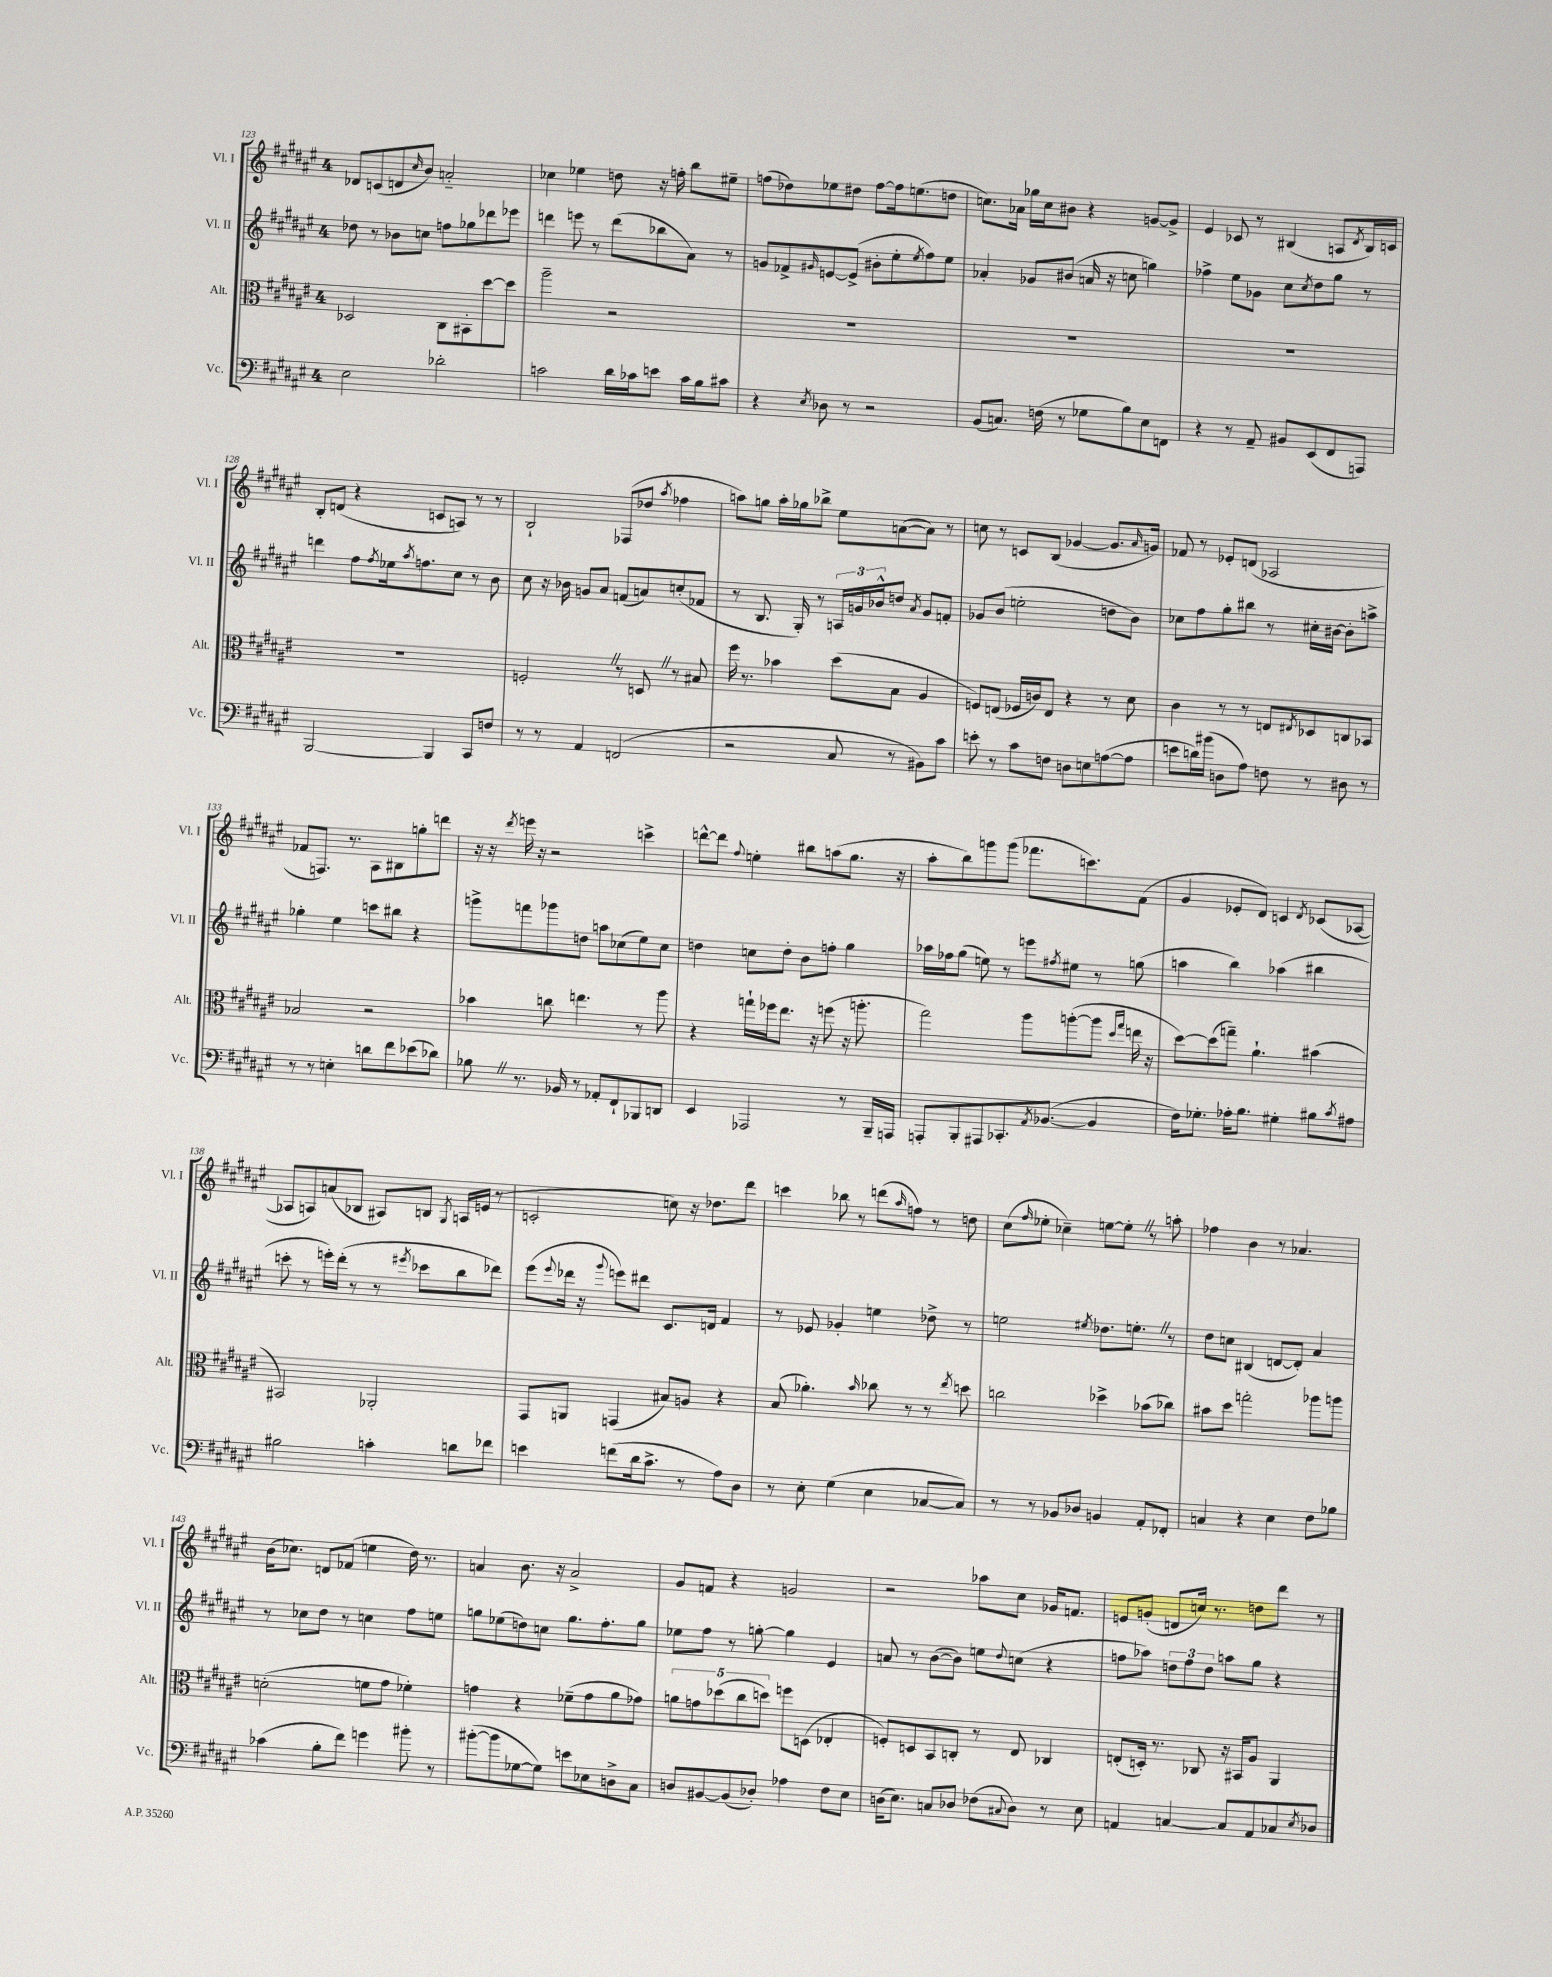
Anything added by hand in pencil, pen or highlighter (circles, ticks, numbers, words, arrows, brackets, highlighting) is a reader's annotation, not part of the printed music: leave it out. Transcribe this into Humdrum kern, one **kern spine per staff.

**kern	**kern	**kern	**kern
*staff4	*staff3	*staff2	*staff1
*clefF4	*clefC3	*clefG2	*clefG2
*k[f#c#g#d#a#e#]	*k[f#c#g#d#a#e#]	*k[f#c#g#d#a#e#]	*k[f#c#g#d#a#e#]
*M4/4	*M4/4	*M4/4	*M4/4
2E#	2D-	8dd-	8d-
.	.	8r	(8c
.	.	8b-	8d
.	.	.	16qqcc#
.	.	8cc	8b)
2d-'	8C#	8ff	2a'~
.	8BB#'	8gg-	.
.	[8dd#	8ddd-	.
.	8dd#]	8eee-	.
=	=	=	=
2c	2aa#~	4ddd	4cc-
.	.	8eee	4ee-
.	.	8r	.
16d#	2r	(8ddd	8dd
16c-	.	.	.
8e	.	8bb-	16r
.	.	.	16ff'
16c-	.	8a#)	8bb
16B	.	.	.
8c#	.	8r	8ee#~
=	=	=	=
4r	1r	8g	(8ff
.	.	8f-^	8dd-)
8qE#	.	16qqg#	.
8D-	.	[8e	8ee-
8r	.	(8e^]	8dd#
2r	.	8b#'	[8ff
.	.	8ee#'	16ff]
.	.	.	(8.ee
.	.	8qee#	.
.	.	8ff#)	.
.	.	8ee#	8dd
=	=	=	=
(8BB	1r	4a-'	8.cc)
8.C)	.	.	.
.	.	.	16a-
.	.	8g-	16gg-
(16F	.	.	16cc
8r	.	(8b#	8b#
8G-	.	16a	4r
.	.	16r	.
8B)	.	8cc	.
8E#	.	4gg)	[8g
8FF	.	.	8g^]
=	=	=	=
4r	1r	4ff-^	4e#
8r	.	8ee#	8c-
8AA#~	.	8g-	8r
8BB#	.	8cc#	(4B#
.	.	8qcc#	.
(8EE#	.	8dd#	.
8FF#	.	8gg#	8A
.	.	.	8qd#
8AAA)	.	8r	16B#)
.	.	.	16c
=	=	=	=
[2BBB	1r	4ddd	8B'
.	.	.	(8d
.	.	8ff#	4r
.	.	8qff#	.
.	.	16ee-	.
.	.	8qaa#	.
.	.	8.ff	.
4BBB]	.	.	8c
.	.	8cc#	8A)
8CC#	.	8r	8r
8F	.	8b	8r
=	=	=	=
8r	2F'	8cc#	2B`
8r	.	16r	.
.	.	16b-	.
4AA#	.	8g	.
.	.	8a#	.
(2FF	8r	(8f	(8F-
.	8D	8a)	8dd-
.	.	.	8qaa#
.	8r	(8cc'	4ff-
.	8B#	8f-	.
=	=	=	=
2r	16ff#	8r	8aa)
.	8.r	.	.
.	.	8.B	8gg
.	4b-	.	16aa'
.	.	16G#')	16gg-
.	.	8r	8bb-^
8C#	(8dd#	24A	8ee#
.	.	24g	.
.	.	24b-^^	.
8r	8B	8dd	([8a
.	.	8qa#	.
8BB#)	4A#	8g	8a])
8c#	.	8f'	8r
=	=	=	=
8e'	8F)	8g-	8cc
8r	(8E	(8b	8r
8c#	16F-	2ee'	8c
.	16c)	.	.
8F	8E	.	(8B
8D	4r	.	[4g-
8E	.	.	.
([8A	8r	8dd	8.g-]
8A]	8d#	8b)	.
.	.	.	16qqa#
.	.	.	16g)
=	=	=	=
8e	4c#	8cc-	8f-
16d)	.	8ff#	8r
(16b#	.	.	.
8D	8r	8gg#'	8e-'
8A#)	8r	8bb#	(8d
8F	8E	8r	2A-
.	8qE#	.	.
8r	8D-	16cc#'	.
.	.	[16b#	.
8D#	8C	8b#']	.
8r	8BB-	8aa^	.
=	=	=	=
8r	2B-	4gg-'	8f-
8r	.	.	8.F)
4E'	.	4ee#	.
.	.	.	8.r
8d	2r	8ccc	8A#
8f#	.	8bb#	8B#
(8e-	.	4r	8gg'
8d-)	.	.	8ddd
=	=	=	=
8B-	4b-	8ggg^	16r
.	.	.	16r
.	.	.	8qddd#
8.r	.	8fff	16eee
.	.	.	16r
.	8cc	8ggg-	2r
16BB-	.	.	.
8r	4.ee	8dd	.
8AA-'	.	8aa	.
8FF#`	.	(8cc-	.
8BBB-	8r	8ee#)	4ccc^
8DD	8aa#	8cc-	.
=	=	=	=
4EE#	4r	4dd	[8ddd^^
.	.	.	8ddd]
.	.	.	8qqff#
2AAA-	16gg`	8cc	4ee'
.	16ff-	.	.
.	8.ee#	8dd'	.
.	.	8b	8bb#
.	16r	.	.
.	(8ff	8ff'	(8aa
8r	16r	4gg#	8.gg#
.	8.aa'	.	.
16BBB~	.	.	.
16AAA	.	.	16r
=	=	=	=
8AAA'	2gg#)	16aa-	8aa#'
.	.	16ff-	.
8BBB'	.	(8gg#	8bb)
8AAA#	.	8ee)	8ggg
8.CC-'	.	8r	(8ggg
.	8aa#	8eee	8.fff-
8qAA#	.	.	.
([8.BB-	.	.	.
.	.	8qff#	.
.	([8aa'	8ee#	.
.	.	.	8.ccc)
4BB-]	8aa]	8r	.
.	16qqdd#	.	.
.	16qqgg#	.	.
.	16ee	(8gg	(8f#
.	16r	.	.
=	=	=	=
16F#)	[8dd#)	4aa	4g#
8.G-'	.	.	.
.	(8dd#]	.	.
16A-'	8gg~)	4bb)	8e-'
8.B	.	.	.
.	4.a#`	.	8d#)
4G#'	.	(4aa-	4c
.	.	.	8qd#
8B#	(4b#	4bb#	(8c-
8qc#	.	.	.
8A#	.	.	[8A-
=	=	=	=
2B#	2BB#)	8ccc'	8A-]
.	.	8r	8A)
.	.	16eee')	(8a
.	.	(16ddd#'	.
.	.	8r	8B-
4c'	2AA-'	8r	8A#)
.	.	8qeee#	.
.	.	8ccc-	8B
.	.	.	8qG#
8d	.	8bb	16A
.	.	.	(16e
8f-	.	8ddd-)	8r
=	=	=	=
4e	8GG#	(8eee#	2c'
.	.	8qqeee#	.
.	8AA	16ddd-	.
.	.	16r	.
.	.	8qqggg#	.
(8f	(4GG	8eee)	.
16d#	.	8ddd#	.
8.c#^	.	.	.
.	8B#)	8.c#	8cc)
8r	8A	.	16r
.	.	16d	8.dd-
8A#)	4r	4f#	.
8D#	.	.	8ddd#
=	=	=	=
8r	(8B	8r	4ccc
8E#'	4.a-')	8e-	.
(4G#	.	4g-'	8bb-
.	.	.	8r
.	16qqb	.	.
4E#	8cc-	4ee	(8ddd
.	.	.	16qqaa#
.	8r	.	8ff)
[8C-	8r	8dd-^	8r
.	8qee#	.	.
8C-])	8dd	8r	8dd
=	=	=	=
8r	2cc	2ee	(8cc#
.	.	.	16qqff#
8r	.	.	8ee-'
8BB-	.	.	4cc-~)
8D-	.	.	.
.	.	8qee#	.
4BB	4dd-^	8.dd-	[8ee
.	.	.	8ee']
.	.	8.ee'	.
8AA#'	(8b-	.	8r
8FF-'	8cc-)	8r	8aa'
=	=	=	=
4C	8b#	8dd#	4ff-
.	8dd#	8cc	.
4r	2gg'	(4B#	4b
4E#	.	[8d	8r
.	.	8d'])	4.a-
8F#	8aa-	4a#	.
8B-	8aa	.	.
=	=	=	=
(4c-	(2d'	8r	(16b
.	.	.	8.cc-)
.	.	8cc-	.
8B'	.	8dd#	8d
8f#)	.	8r	(8f-
4g	8f	4cc	4ee
.	8g#	.	.
8b#'	4f-')	8ff#	16dd#)
.	.	.	8.r
8r	.	8ee	.
=	=	=	=
([8b#'	4g	8gg	4a
8b#]	.	(8ee-	.
[8G-	4r	8dd)	8.b
8G-])	.	8cc	.
.	.	.	16r
8e	(8f-~	8.gg	2a^
8E-	8g	.	.
.	.	8.ff#'	.
8D^	8a#	.	.
8C#	8g-)	8gg	.
=	=	=	=
8D	10a	8ee-	8g#
.	10g	.	.
[8BB#	.	8ff#	8f
.	(10dd-	.	.
(8BB#]	.	8r	4r
.	10cc#	.	.
8D-')	.	[8gg'	.
.	10dd)	.	.
4A-	8ff	4gg]	2g
.	(8D	.	.
8F#	4E-'	4e#	.
8E#	.	.	.
=	=	=	=
(16D	8F')	8a	2r
8.E#)	.	.	.
.	8D	8r	.
8C	8BB	([8b	.
8D-	8C'	8b])	.
(8F-	8r	8ee	8aa-
8qqC#	.	8qqdd#	.
8D-)	8E#	(8cc	8cc#
8r	4C-	4r	16g-
.	.	.	8.f
8E#	.	.	.
=	=	=	=
4AA	(8E'	8ff	8e
.	16D')	8aa-)	(8g'
.	8.r	.	.
[4C	.	12dd	8d
.	.	12ff	.
.	8C-	.	16cc)
.	.	12dd	.
.	.	.	8.r
8C]	16r	8aa	.
.	16BB#	.	.
8AA	8A#	8gg#	8dd
8C-	4AA#	4r	8ddd#
8qE#	.	.	.
8D-	.	.	8r
==	==	==	==
*-	*-	*-	*-
